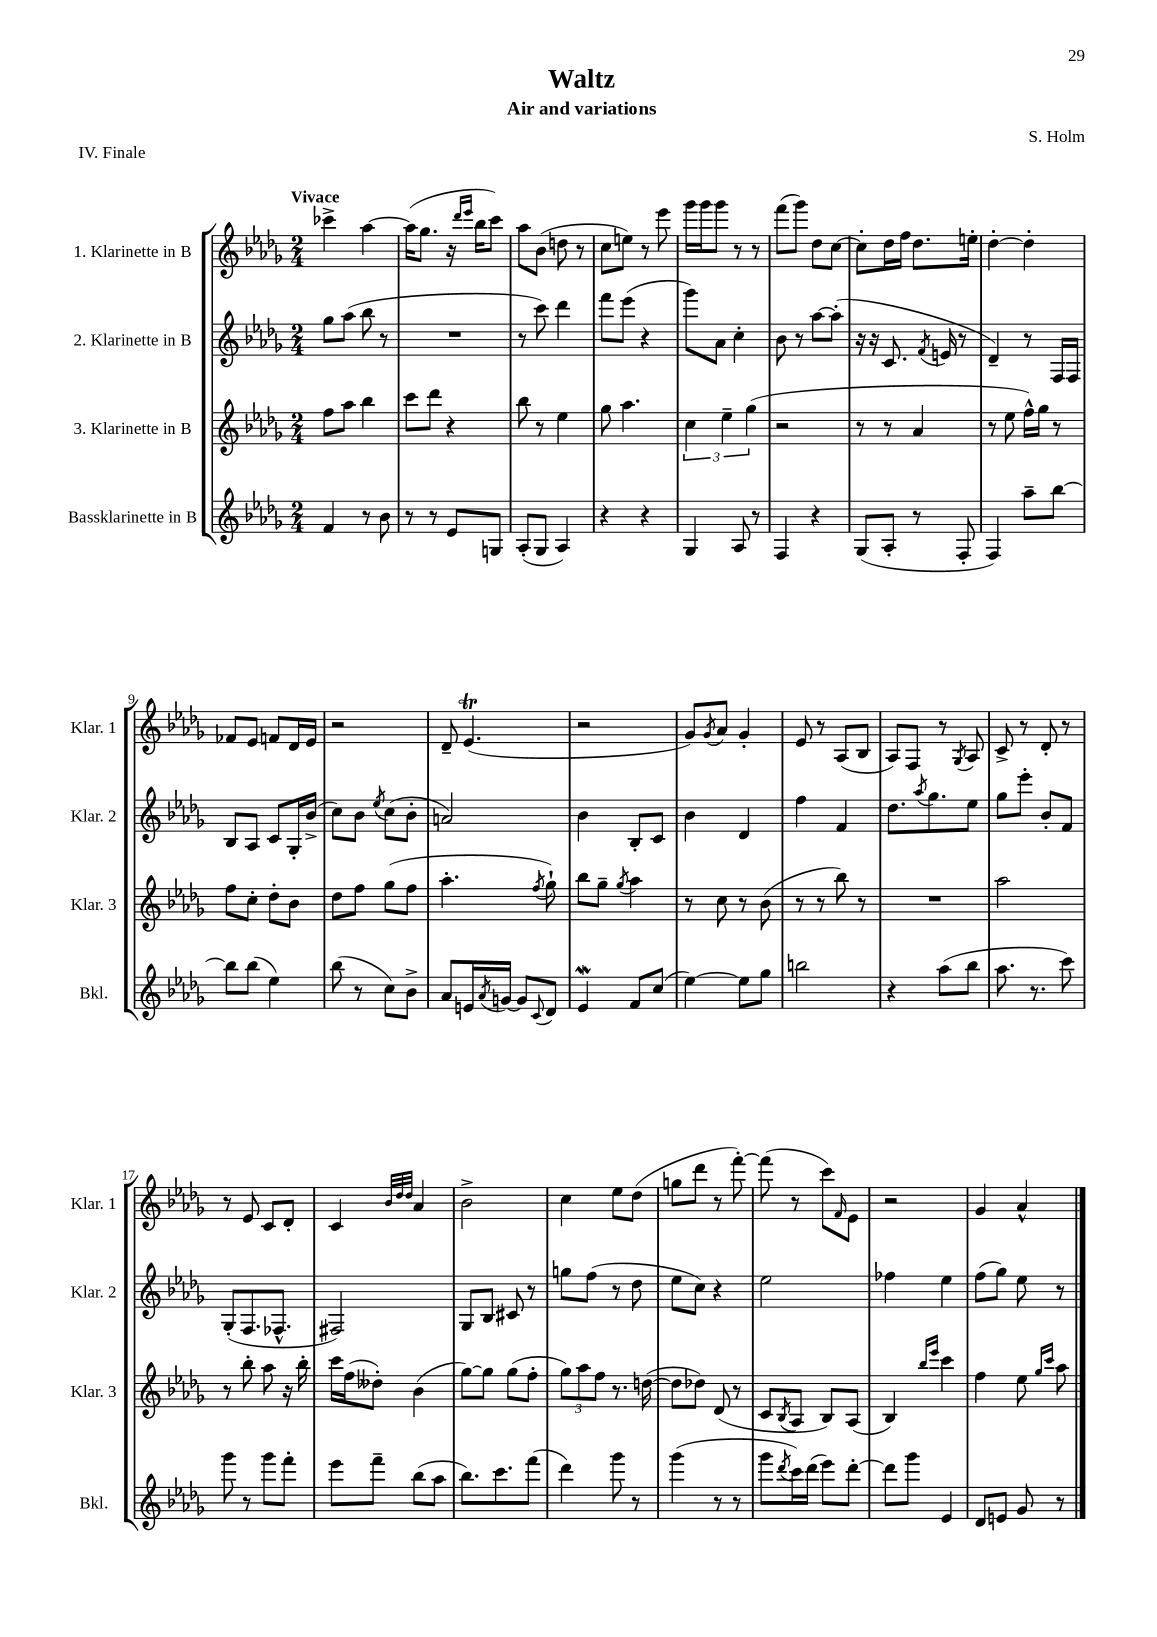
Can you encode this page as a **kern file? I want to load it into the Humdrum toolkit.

**kern	**kern	**kern	**kern
*staff4	*staff3	*staff2	*staff1
*clefG2	*clefG2	*clefG2	*clefG2
*k[b-e-a-d-g-]	*k[b-e-a-d-g-]	*k[b-e-a-d-g-]	*k[b-e-a-d-g-]
*M2/4	*M2/4	*M2/4	*M2/4
4f/	8ff\L	8gg-\L	4ccc-^\
.	8aa-\J	(8aa-\J	.
8r	4bb-\	8bb-\	[4aa-\
8b-\	.	8r	.
=	=	=	=
8r	8ccc\L	2r	(16aa-\]LK
.	.	.	8.gg-\J
8r	8ddd-\J	.	.
8e-/L	4r	.	16r
.	.	.	16qqddd-/LL
.	.	.	16qqeee-/JJ
.	.	.	16bb-\LK
8G/J	.	.	8ccc\J)
=	=	=	=
(8A-'/L	8bb-\	8r	8aa-\L
8G-/J	8r	8ccc\)	(8b-\J
4A-/)	4ee-\	4ddd-\	8dd\
.	.	.	8r
=	=	=	=
4r	8gg-\	8fff\L	8cc\L
.	4.aa-\	(8eee-\J	8ee\J)
4r	.	4r	8r
.	.	.	8eee-\
=	=	=	=
4G-/	6cc\	8ggg-\L)	16ggg-\LL
.	.	.	16ggg-\J
.	.	8a-\J	8ggg-\J
.	6ee-~\	.	.
8A-/	.	4cc'\	8r
.	(6gg-\	.	.
8r	.	.	8r
=	=	=	=
4F/	2r	8b-\	(8fff\L
.	.	8r	8ggg-\J)
4r	.	[8aa-\L	8dd-\L
.	.	(8aa-'\]J	[8cc\J
=	=	=	=
(8G-/L	8r	16r	8cc'\]L
.	.	16r	.
8A-'/J	8r	8.c/	16dd-\L
.	.	.	16ff\JJ
8r	4a-/	.	8.dd-\L
.	.	8qf/	.
.	.	16e/	.
8F'/	.	8r	.
.	.	.	16ee'\Jk
=	=	=	=
4F/)	8r	4d-~/)	[4dd-'\
.	8ee-\	.	.
8aa-~\L	16ff^^\LL)	8r	4dd-'\]
.	16gg-\JJ	.	.
[8bb-\J	8r	16F/LL	.
.	.	16F/JJ	.
=	=	=	=
8bb-\]L	8ff\L	8B-/L	8f-/L
(8bb-\J	8cc'\J	8A-/J	8e-/J
4ee-\)	8dd-'\L	8c/L	8f/L
.	8b-\J	16G-'/L	16d-/L
.	.	(16b-^/JJ	16e-/JJ
=	=	=	=
(8bb-\	8dd-\L	8cc\L)	2r
8r	8ff\J	8b-\J	.
.	.	8qee-/	.
8cc\L)	(8gg-\L	(8cc\L	.
8b-^\J	8ff\J	8b-'\J	.
=	=	=	=
8a-/L	4.aa-'\	2a/)	8d-~/
16e/L	.	.	(4.e-/
8qa-/	.	.	.
[16g/JJ	.	.	.
8g/]L	.	.	.
8qqc/	8qff/	.	.
8d-/J	8gg-`\)	.	.
=	=	=	=
4e-/	8bb-\L	4b-\	2r
.	8gg-~\J	.	.
.	8qgg-/	.	.
8f/L	4aa-\	8B-'/L	.
(8cc/J	.	8c/J	.
=	=	=	=
[4ee-\)	8r	4b-\	8g-/L)
.	.	.	8qg-/
.	8cc\	.	8a-/J
8ee-\]L	8r	4d-/	4g-'/
8gg-\J	(8b-\	.	.
=	=	=	=
2bb\	8r	4ff\	8e-/
.	8r	.	8r
.	8bb-\)	4f/	(8A-/L
.	8r	.	8B-/J
=	=	=	=
4r	2r	8.dd-\L	8A-/L)
.	.	.	8F/J
.	.	8qaa-/	.
.	.	8.gg-\	.
(8aa-\L	.	.	8r
.	.	.	8qG-/
8bb-\J	.	8ee-\J	8A-/
=	=	=	=
8.aa-\	2aa-\	8gg-\L	8c^/
.	.	8eee-'\J	8r
8.r	.	.	.
.	.	8b-'/L	8d-'/
8ccc\)	.	8f/J	8r
=	=	=	=
8ggg-\	8r	(8G-'/L	8r
8r	8bb-'\	8.F/	8e-/
8ggg-\L	8aa-\	.	8c/L
.	.	8.F-^^/J	.
8fff'\J	16r	.	8d-'/J
.	16bb-'\	.	.
=	=	=	=
8eee-\L	16ccc\LL	2F#/)	4c/
.	(16ff\J	.	.
8fff~\J	8dd--'\J)	.	.
.	.	.	32qqb-/LLL
.	.	.	32qqdd-/
.	.	.	32qqdd-/JJJ
(8bb-\L	(4b-\	.	4a-/
8aa-\J	.	.	.
=	=	=	=
8.bb-\L)	[8gg-\L)	8G-/L	2b-^\
.	8gg-\]J	8B-/J	.
8.ccc\	.	.	.
.	(8gg-\L	8c#/	.
(8fff\J	8ff'\J	8r	.
=	=	=	=
4ddd-\)	12gg-\L)	8gg\L	4cc\
.	12aa-\	.	.
.	.	(8ff\J	.
.	12ff\J	.	.
8ggg-\	8.r	8r	8ee-\L
8r	.	8dd-\	(8dd-\J
.	([16dd\	.	.
=	=	=	=
(4ggg-\	8dd\]L	8ee-\L	8gg\L
.	8dd-\J)	8cc\J)	8ddd-\J
8r	(8d-/	4r	8r
8r	8r	.	[8fff'\)
=	=	=	=
8ggg-\L	8c/L	2ee-\	(8fff\]
8qddd-/	8qB-/	.	.
16ccc\L)	8A-/J	.	8r
(16ddd-\JJ	.	.	.
8eee-\L)	8B-/L)	.	8ccc\L)
.	.	.	16qqf/
[8ddd-'\J	(8A-/J	.	8e-\J
=	=	=	=
8ddd-\]L	4B-/)	4ff-\	2r
8ggg-\J	.	.	.
.	16qqbb-/LL	.	.
.	16qqeee-/JJ	.	.
4e-/	4ccc\	4ee-\	.
=	=	=	=
8d-/L	4ff\	(8ff\L	4g-/
8e/J	.	8gg-\J)	.
8g-/	8ee-\	8ee-\	4a-^^/
.	16qqgg-/LL	.	.
.	16qqccc/JJ	.	.
8r	8aa-\	8r	.
==	==	==	==
*-	*-	*-	*-
